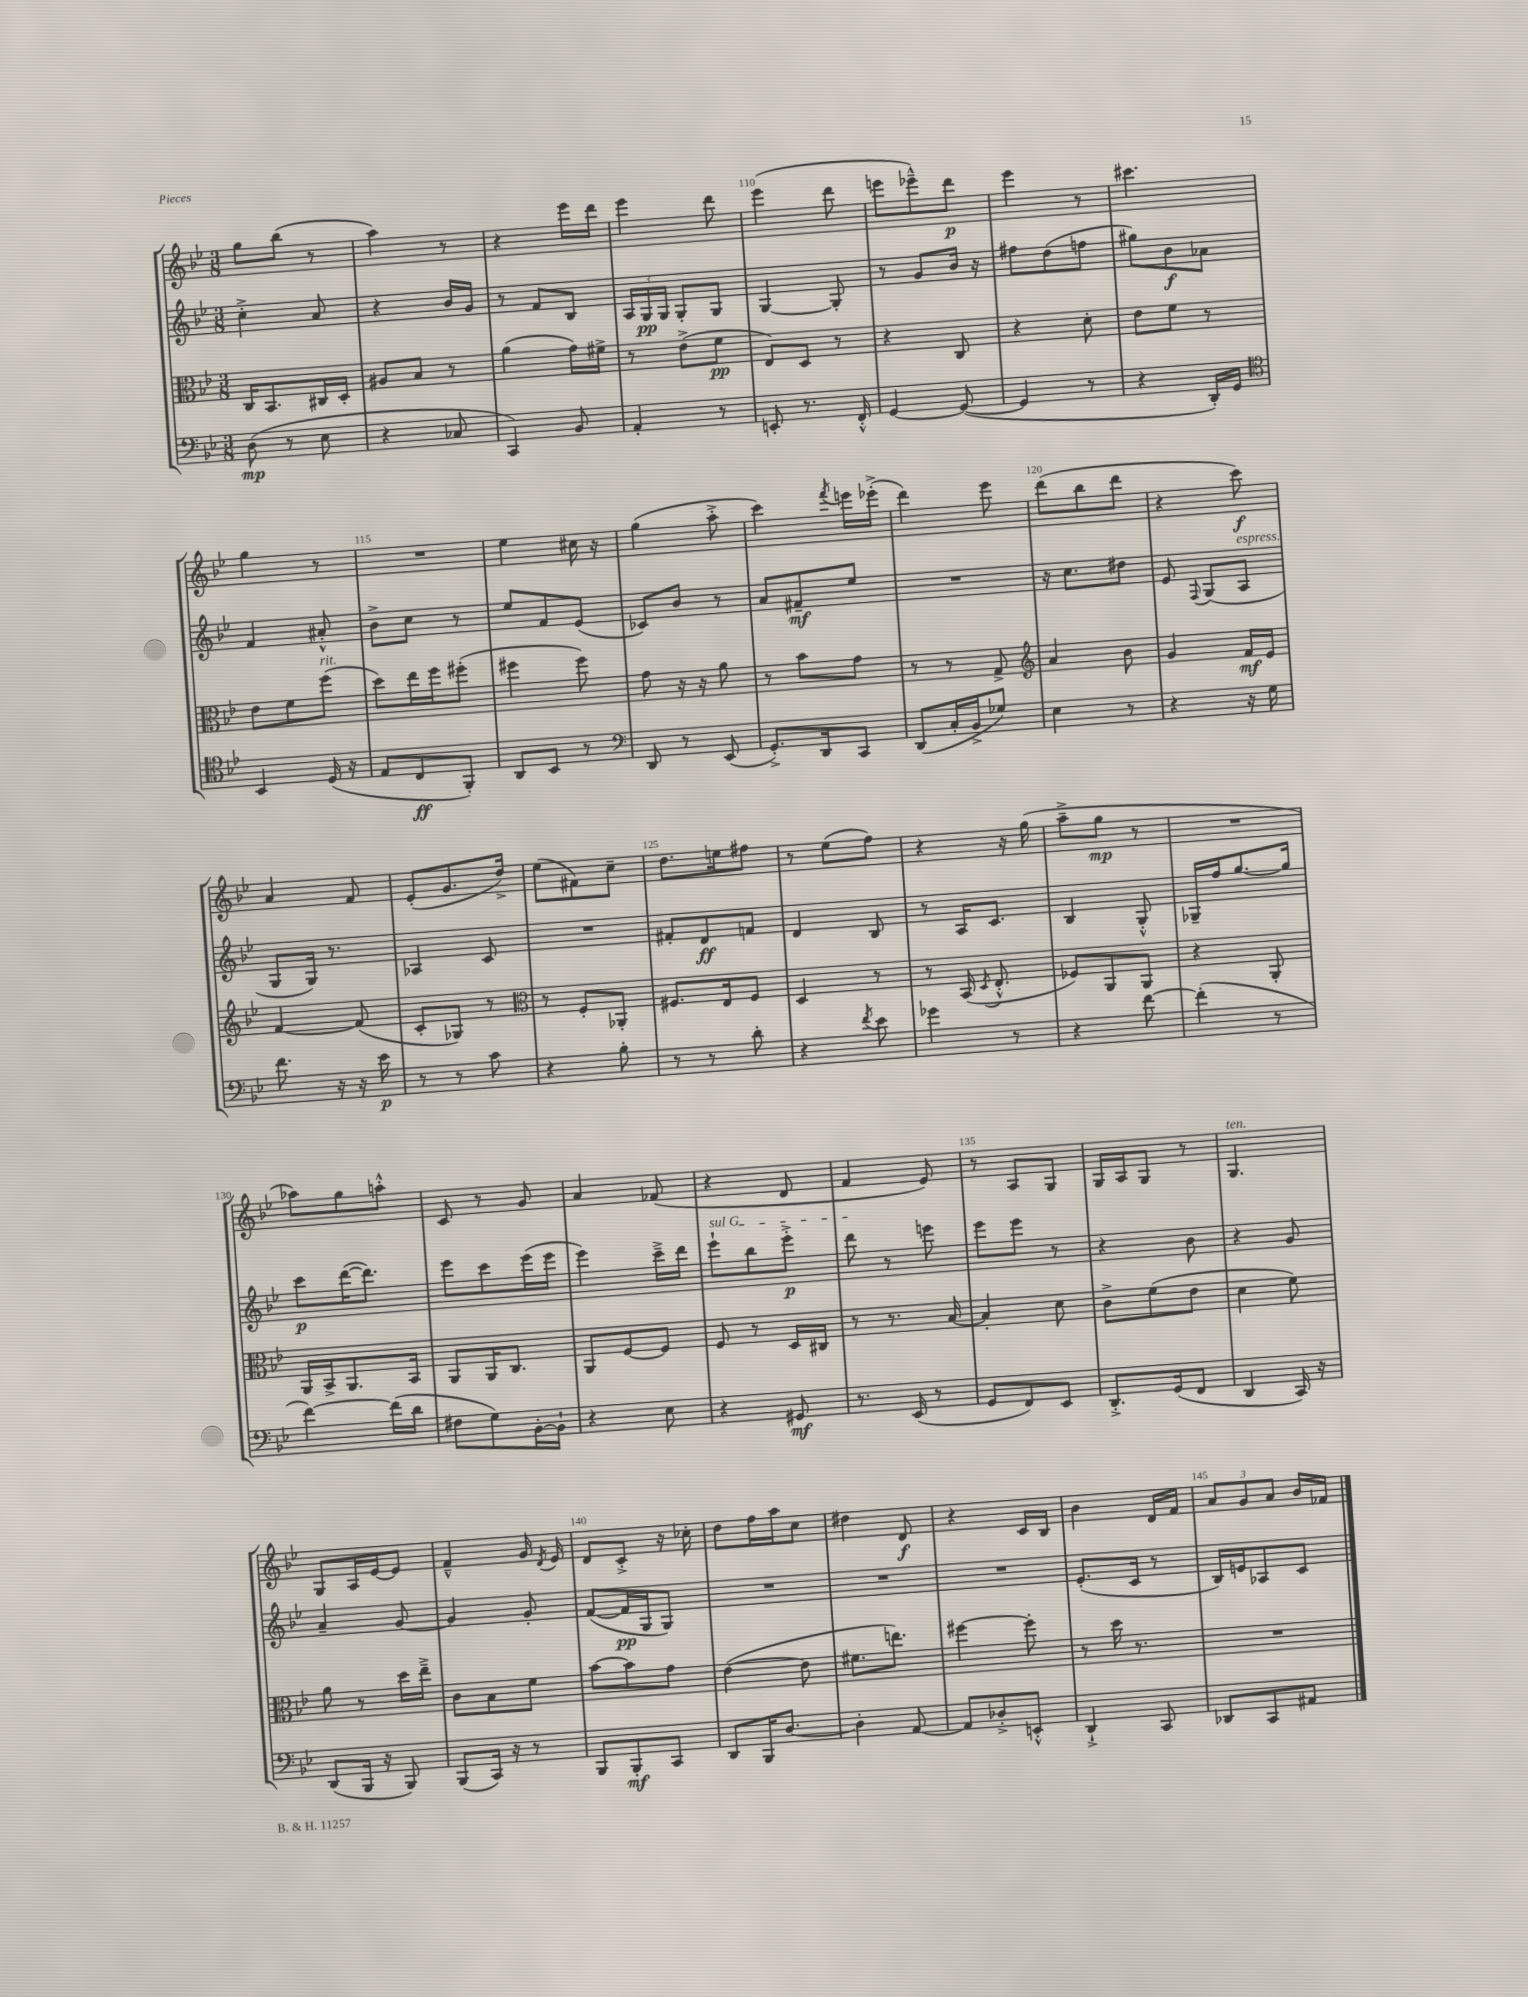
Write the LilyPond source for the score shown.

<<
\new StaffGroup <<
\new Staff = "s0" {
    \clef treble \key bes \major \numericTimeSignature \time 3/8
    \autoBeamOff g''8[ bes''8]( r8 |
    a''4) r8 |
    r4 ees'''16[ d'''16] |
    ees'''4 d'''8 |
    ees'''4( d'''8 |
    e'''8[ ees'''8---^) d'''8]\p |
    ees'''4 r8 |
    cis'''4. |
    g''4 r8 |
    R4. |
    ees''4 cis''16 r16 |
    g''4( a''8-.-> |
    c'''4) \acciaccatura { f'''8 } e'''16[ ees'''16]-.->( |
    d'''4) ees'''8 |
    d'''8[( bes''8 d'''8] |
    r4 c'''8\f) |
    a'4 f'8 |
    ees'8[-.( g'8. d''16]->) |
    ees''8[( fis'8) c''8]-- |
    d''8.[ e''16 fis''8] |
    r8 ees''8[( f''8]) |
    r4 r16 g''16( |
    a''8[---> g''8]\mp r8 |
    R4. |
    aes''8[) g''8 a''8]-.-^ |
    c'8 r8 g'8 |
    a'4 fes'8( |
    r4 d'8 |
    f'4 ees'8) |
    r8 a8[ g8] |
    g16[ a16 g8] r8 |
    g4.^\markup { \italic "ten." } |
    g8[ a16 ees'16~ ees'8] |
    f'4---^ g'16 \acciaccatura { d'8 } ees'16 |
    d'8[ c'8]-.-> r16 ces''16-. |
    d''8[ f''16 a''16 c''8] |
    dis''4 d'8\f |
    r4 c'16[ bes16] |
    bes'4 d'16[ f'16] |
    \tuplet 3/2 { a'8[ g'8 a'8] } bes'16[ fes'16] \bar "|." |
}
\new Staff = "s1" {
    \clef treble \key bes \major \numericTimeSignature \time 3/8
    \autoBeamOff c''4-.-> a'8 |
    r4 bes'16[ g'16] |
    r8 f'8[ bes8] |
    \tuplet 3/2 { a16[ g16\pp g16] } g8[-. g8] |
    g4~ g8-. |
    r8 g'8[ bes'16] r16 |
    fis''8[ d''8( f''8] |
    gis''8[) bes'8\f aes'8] |
    f'4 ais'8-.-^ |
    bes'8[-> c''8] r8 |
    ees''8[ f'8 ees'8]( |
    ces'8[) bes'8] r8 |
    a'8[ fis'8--\mf ees''8] |
    R4. |
    r16 c''8.[ dis''8] |
    ees'8 \appoggiatura { f8 } g8[( a8]^\markup { \italic "espress." } |
    g8[ g16]) r8. |
    aes4 c'8 |
    R4. |
    fis'8[-. d'8\ff f'8] |
    d'4 bes8 |
    r8 a16[ c'8.] |
    bes4 g8-.-^ |
    ges16[-- f''16 g''8.~ g''16] |
    c'''8[\p d'''16~( d'''8.]) |
    ees'''8[ c'''8 ees'''16( ees'''16] |
    ees'''4) c'''16[---> d'''16] |
    \once \override TextSpanner.bound-details.left.text = \markup { \italic "sul G" } ees'''8[-!\startTextSpan bes''8 ees'''8]-.->\p |
    d'''8\stopTextSpan r8 e'''8 |
    ees'''8[ ees'''8] r8 |
    r4 bes'8 |
    r4 g'8 |
    a'4-- g'8~ |
    g'4 g'8-. |
    f'8[~( f'16\pp g16 g8]) |
    R4. |
    R4. |
    R4. |
    ees'8.[-.( c'16] r8 |
    bes16[) e'16 aes8 c'8] \bar "|." |
}
\new Staff = "s2" {
    \clef alto \key bes \major \numericTimeSignature \time 3/8
    \autoBeamOff c16[ bes,8. cis16 d16]-. |
    ais8[ bes8] r8 |
    a'4( g'16[) fis'16]-> |
    r8 ees'8[->( f'8]\pp |
    ees8[) d8] r8 |
    r4 c8 |
    r4 d'8-. |
    ees'8[ f'8] r8 |
    ees'8[ f'8 f''8]^\markup { \italic "rit." }( |
    d''8[) ees''16 f''16 fis''8]-.( |
    fis''4 fis''8) |
    g'8 r16 r16 a'8 |
    r8 bes'8[ g'8] |
    r8 r8 g8-> |
    \clef treble a'4 bes'8 |
    g'4 f'16[\mf ees'16] |
    f'4~ f'8( |
    c'8[-. ges8]) r8 |
    \clef alto r8 f8[-. aes,8]-. |
    fis8.[ ees16 fis8] |
    d4 r8 |
    r8 bes,16( \acciaccatura { d8 } ees8.-.-^ |
    fes8[) a,8 a,8] |
    r4 a,8-. |
    a,16[ bes,16-> a,8. bes,16] |
    a,8[ a,16 c8.] |
    a,8[ f8~ f8] |
    f8 r8 d16[ cis16] |
    r8 r8. bes16~ |
    bes4-. d'8 |
    c'8[-> f'8( ees'8] |
    d'4 f'8) |
    a'8 r8 d''16[ ees''16]---> |
    c'8[ bes8 f'8] |
    bes'8[~ bes'8 g'8] |
    ees'4~( ees'8 |
    fis'8.[ e''8.]) |
    fis''4~ fis''8-. |
    r8 d''16 r8. |
    R4. \bar "|." |
}
\new Staff = "s3" {
    \clef bass \key bes \major \numericTimeSignature \time 3/8
    \autoBeamOff d8\mp( r8 ees8 |
    r4 ces8 |
    c,4) bes,8 |
    a,4-. r8 |
    e,8-. r8. f,16-.-^ |
    g,4~ g,8~( |
    g,4 r8 |
    r4 d,16[-.) g,16] |
    \clef tenor bes,4 d16( r16 |
    ees8[ c8\ff f,8]-.) |
    a,8[ bes,8] r8 |
    \clef bass d,8 r8 ees,8( |
    g,8.[-.->) d,16 c,8] |
    d,8[( c16-. bes,16-> ges8]) |
    ees4 r8 |
    r4 r16 g16 |
    f'8. r16 r16 ees'16\p |
    r8 r8 c'8 |
    r4 bes8-. |
    r8 r8 d'8-. |
    r4 \acciaccatura { f'8 } ees'8 |
    ges'4 r8 |
    r4 f'8~ |
    f'4-.( r8 |
    f'4~) f'16[( d'16] |
    fis8[ g8) bes,16~-. bes,16]-! |
    r4 ees8 |
    r4 gis,8\mf |
    r8. ees,16( r8 |
    g,8[ f,8) ees,8] |
    d,8.[-.-> g,16( f,8] |
    d,4 c,16) r16 |
    d,8[( bes,,16] r16 bes,,8) |
    bes,,8[( c,16]) r16 r8 |
    bes,,8[ bes,,8-.\mf c,8] |
    d,8[ bes,,16 d8.]~ |
    d4-. a,8~ |
    a,8[ des8-.-> e,8]-.-^ |
    d,4-!-> c,8 |
    des,8[ c,8 ais,8] \bar "|." |
}
>>
>>
\layout { \context { \Score currentBarNumber = #106 \override BarNumber.break-visibility = ##(#f #t #t) barNumberVisibility = #(every-nth-bar-number-visible 5) } }
